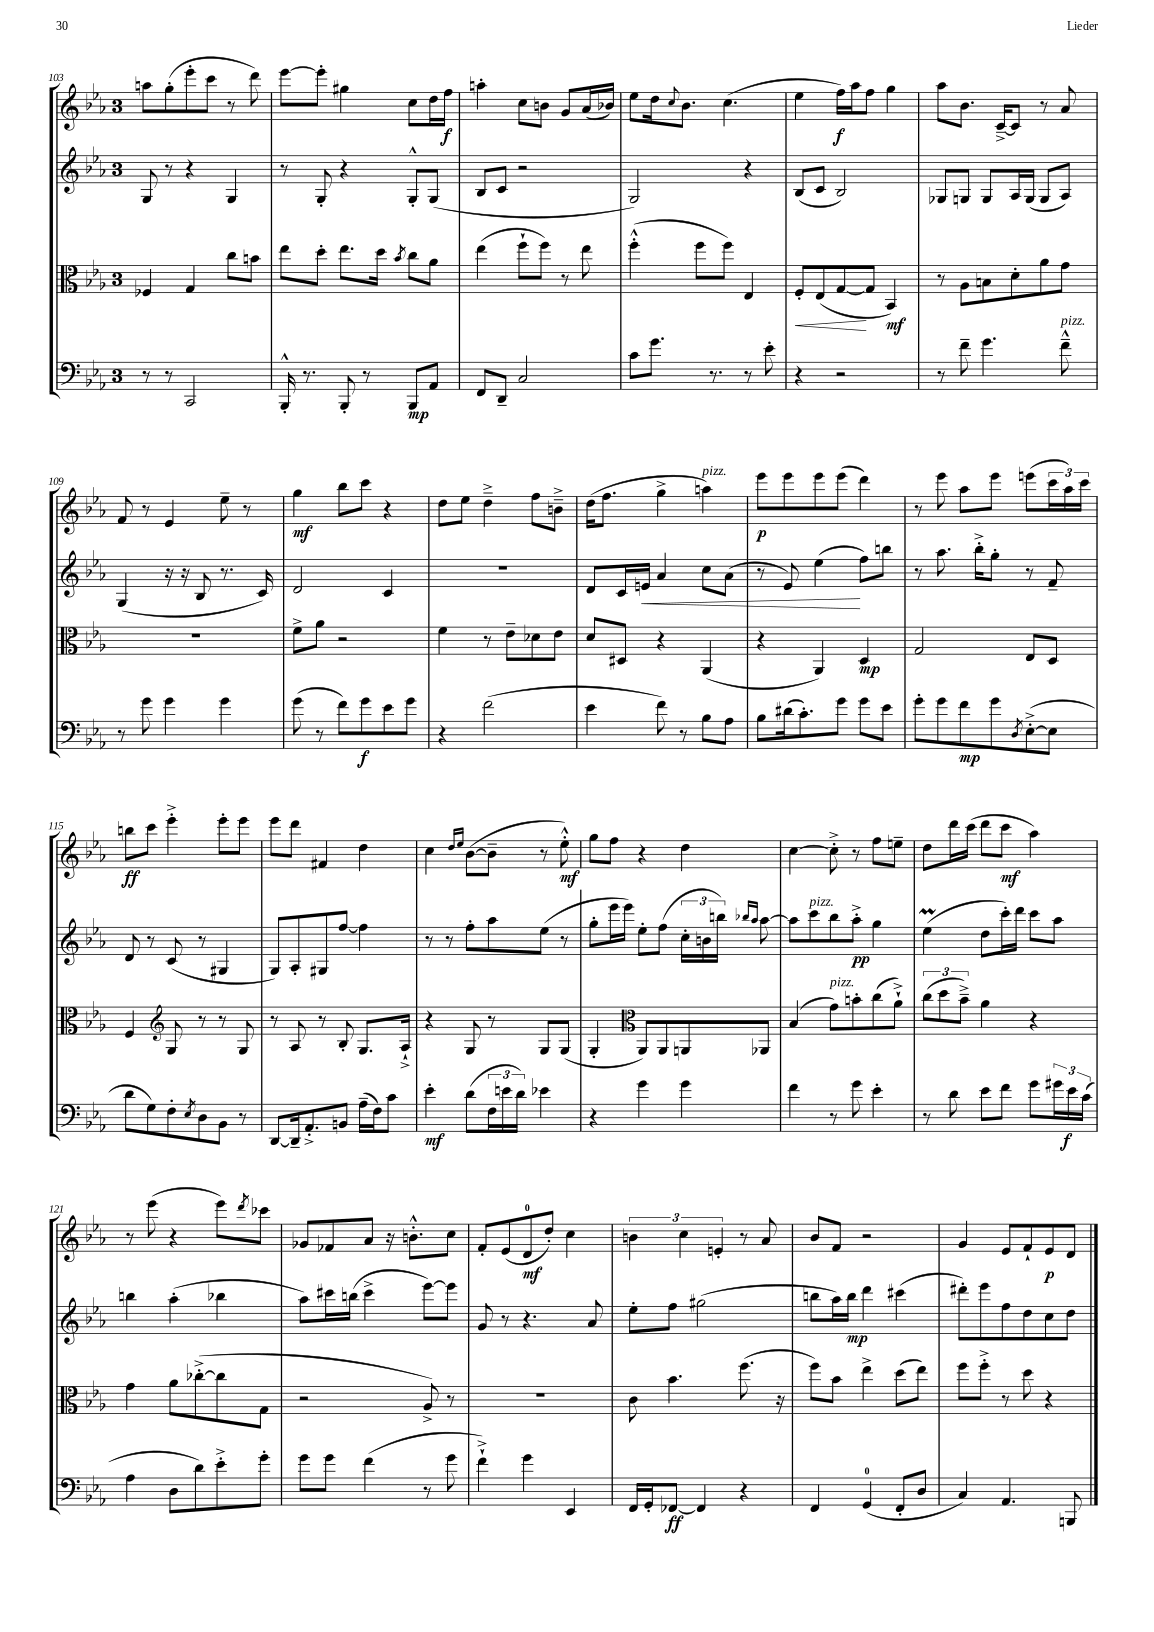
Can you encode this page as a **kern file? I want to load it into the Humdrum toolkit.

**kern	**dynam	**kern	**dynam	**kern	**dynam	**kern	**dynam
*part4	*part4	*part3	*part3	*part2	*part2	*part1	*part1
*staff4	*staff4	*staff3	*staff3	*staff2	*staff2	*staff1	*staff1
*clefF4	*	*clefC3	*	*clefG2	*	*clefG2	*
*k[b-e-a-]	*	*k[b-e-a-]	*	*k[b-e-a-]	*	*k[b-e-a-]	*
*M3/4	*	*M3/4	*	*M3/4	*	*M3/4	*
=103	=103	=103	=103	=103	=103	=103	=103
8r	.	4F-X/	.	8G/	.	8aan\L	.
8r	.	.	.	8r	.	(8gg'\	.
2CC/	.	4G/	.	4r	.	8eee-'\	.
.	.	.	.	.	.	8ccc\J	.
.	.	8cc\L	.	4G/	.	8r	.
.	.	8bn\J	.	.	.	8ddd\)	.
=104	=104	=104	=104	=104	=104	=104	=104
16BBB-'^^/	.	8ee-\L	.	8r	.	[8eee-\L	.
8.r	.	.	.	.	.	.	.
.	.	8dd'\J	.	8G'/	.	8eee-'\J]	.
8BBB-'/	.	8.ee-\L	.	4r	.	4gg#X\	.
8r	.	.	.	.	.	.	.
.	.	16dd\Jk	.	.	.	.	.
.	.	8qb-/	.	.	.	.	.
8BBB-/L	mp	8cc\L	.	8G'^^/L	.	8cc\L	.
8AA-/J	.	8a-\J	.	(8G/J	.	16dd\L	.
.	.	.	.	.	.	16ff\JJ	f
=105	=105	=105	=105	=105	=105	=105	=105
8FF/L	.	(4ee-\	.	8B-/L	.	4aan'\	.
8DD~/J	.	.	.	8c/J	.	.	.
2C/	.	8ff`\L	.	2r	.	8cc\L	.
.	.	8ff\J)	.	.	.	8bn\J	.
.	.	8r	.	.	.	8g/L	.
.	.	8ee-\	.	.	.	(16a-/L	.
.	.	.	.	.	.	16b-X/JJ)	.
=106	=106	=106	=106	=106	=106	=106	=106
8c\L	.	(4ff'^^\	.	2G/)	.	8ee-\L	.
8.g\J	.	.	.	.	.	16dd\k	.
.	.	.	.	.	.	8qqcc/	.
.	.	.	.	.	.	8.b-\J	.
.	.	8ff\L	.	.	.	.	.
8.r	.	.	.	.	.	.	.
.	.	8ff\J)	.	.	.	(4.cc\	.
8r	.	4E-/	.	4r	.	.	.
8e-'\	.	.	.	.	.	.	.
=107	=107	=107	=107	=107	=107	=107	=107
!	!	!	!LO:HP:b	!	!	!	!
4r	.	8F'/L	<	(8B-/L	.	4ee-\	.
.	.	(8E-/	.	8c/J	.	.	.
2r	.	[8G/	.	2B-/)	.	16ff\LL)	f
.	.	.	.	.	.	16aa-\J	.
.	.	8G/J]	[	.	.	8ff\J	.
.	.	4BB-/)	mf	.	.	4gg\	.
=108	=108	=108	=108	=108	=108	=108	=108
8r	.	8r	.	8G-X/L	.	8aa-\L	.
8f~\	.	8A-\L	.	8Gn/J	.	8.b-\J	.
4.g\	.	8Bn\	.	8G/L	.	.	.
.	.	.	.	.	.	[16c~^/KL	.
.	.	8d'\	.	16A-/L	.	8c/J]	.
.	.	.	.	(16G/JJ	.	.	.
.	.	8a-\	.	8G/L	.	8r	.
!LO:TX:a:i:t=pizz.	!	!	!	!	!	!	!
8f~^^\	.	8g\J	.	8A-/J)	.	8a-/	.
!!LO:LB:g=z
=109	=109	=109	=109	=109	=109	=109	=109
8r	.	2.r	.	(4G/	.	8f/	.
8g\	.	.	.	.	.	8r	.
4g\	.	.	.	16r	.	4e-/	.
.	.	.	.	16r	.	.	.
.	.	.	.	8B-/	.	.	.
4g\	.	.	.	8.r	.	8ee-~\	.
.	.	.	.	.	.	8r	.
.	.	.	.	16c/)	.	.	.
=110	=110	=110	=110	=110	=110	=110	=110
(8g\	.	8f^\L	.	2d/	.	4gg\	mf
8r	.	8a-\J	.	.	.	.	.
8f\L)	.	2r	.	.	.	8bb-\L	.
8g\	f	.	.	.	.	8ccc\J	.
8e-\	.	.	.	4c/	.	4r	.
8g\J	.	.	.	.	.	.	.
=111	=111	=111	=111	=111	=111	=111	=111
4r	.	4f\	.	2.r	.	8dd\L	.
.	.	.	.	.	.	8ee-\J	.
(2f\	.	8r	.	.	.	4dd~^\	.
.	.	8e-~\L	.	.	.	.	.
.	.	8d-X\	.	.	.	8ff\L	.
.	.	8e-\J	.	.	.	8bn~^\J	.
=112	=112	=112	=112	=112	=112	=112	=112
4e-\	.	8d/L	.	8d/L	.	(16dd\KL	.
.	.	.	.	.	.	8.ff\J	.
.	.	8D#X/J	.	16c/L	.	.	.
!	!	!	!	!	!LO:HP:b	!	!
.	.	.	.	16en/JJ	<	.	.
8f\)	.	4r	.	4a-/	.	4gg^\	.
8r	.	.	.	.	.	.	.
!	!	!	!	!	!	!LO:TX:a:i:t=pizz.	!
8B-\L	.	(4AA-/	.	8cc\L	.	4aan\)	.
8A-\J	.	.	.	(8a-\J	.	.	.
=113	=113	=113	=113	=113	=113	=113	=113
8B-\L	.	4r	.	8r	.	8eee-\L	p
(16d#X\k	.	.	.	8e-/)	.	8eee-\	.
8.c'\)	.	.	.	.	.	.	.
.	.	4AA-/)	.	(4ee-\	.	8eee-\	.
8g\J	.	.	.	.	.	(8eee-\J	.
8g\L	.	4D/	mp	8ff\L)	[	4ddd\)	.
8e-\J	.	.	.	8bbn\J	.	.	.
=114	=114	=114	=114	=114	=114	=114	=114
8g'\L	.	2G/	.	8r	.	8r	.
8g\	.	.	.	8.aa-\	.	8eee-\	.
8f\	mp	.	.	.	.	8aa-\L	.
.	.	.	.	16bb-'^\KL	.	.	.
8g\	.	.	.	8gg'\J	.	8eee-\J	.
8qD/	.	.	.	.	.	.	.
([8E-'^\	.	8E-/L	.	8r	.	(8eeen\L	.
8E-\J]	.	8D/J	.	8f~/	.	24ccc\L	.
.	.	.	.	.	.	24aa-\)	.
.	.	.	.	.	.	24ccc\JJ	.
!!LO:LB:g=z
=115	=115	=115	=115	=115	=115	=115	=115
8d\L	.	4F/	.	8d/	.	8bbn\L	ff
8G\)	.	.	.	8r	.	8ccc\J	.
*	*	*clefG2	*	*	*	*	*
8F'\	.	8G/	.	(8c/	.	4eee-'^\	.
8qE-/	.	.	.	.	.	.	.
8D\	.	8r	.	8r	.	.	.
8BB-\J	.	8r	.	4G#X/	.	8eee-'\L	.
8r	.	8G/	.	.	.	8eee-\J	.
=116	=116	=116	=116	=116	=116	=116	=116
[8DD/L	.	8r	.	8G/L)	.	8eee-\L	.
16DD~/k]	.	8A-/	.	8A-'/	.	8ddd\J	.
8.AA-'^/	.	.	.	.	.	.	.
.	.	8r	.	8G#X/	.	4f#X/	.
8BBn/J	.	8B-'/	.	[8ff/J	.	.	.
(16A-~\LL	.	8.G/L	.	4ff\]	.	4dd\	.
16F\J)	.	.	.	.	.	.	.
8c\J	.	.	.	.	.	.	.
.	.	16A-`^/Jk	.	.	.	.	.
=117	=117	=117	=117	=117	=117	=117	=117
4e-'\	mf	4r	.	8r	.	4cc\	.
.	.	.	.	8r	.	.	.
.	.	.	.	.	.	16qqdd/LL	.
.	.	.	.	.	.	16qqee-/JJ	.
(8d\L	.	8G/	.	8ff'\L	.	([8b-\L	.
24F\L	.	8r	.	8aa-\	.	8b-~\J]	.
24en\	.	.	.	.	.	.	.
24d\JJ)	.	.	.	.	.	.	.
4e-X\	.	8G/L	.	(8ee-\J	.	8r	.
.	.	(8G/J	.	8r	.	8ee-'^^\)	mf
=118	=118	=118	=118	=118	=118	=118	=118
4r	.	4G'/	.	8gg'\L	.	8gg\L	.
.	.	.	.	16eee-\L	.	8ff\J	.
.	.	.	.	16eee-\JJ)	.	.	.
*	*	*clefC3	*	*	*	*	*
4g\	.	8AA-/L)	.	8ee-'\L	.	4r	.
.	.	8AA-/	.	(8ff\J	.	.	.
4g\	.	8AAn/	.	24cc'\LL	.	4dd\	.
.	.	.	.	24bn\	.	.	.
.	.	.	.	24bbn\JJ)	.	.	.
.	.	.	.	16qqbb-X/LL	.	.	.
.	.	.	.	16qqaa-/JJ	.	.	.
.	.	8AA-X/J	.	[8aa-\	.	.	.
=119	=119	=119	=119	=119	=119	=119	=119
4f\	.	(4B-/	.	8aa-\L]	.	[4cc\	.
!	!	!	!	!LO:TX:a:i:t=pizz.	!	!	!
.	.	.	.	8ccc\	.	.	.
!	!	!LO:TX:a:i:t=pizz.	!	!	!	!	!
8r	.	8g\L)	.	8bb-\	.	8cc'^\]	.
8g\	.	8bn'\	.	8aa-'^\J	pp	8r	.
4e-'\	.	(8cc\	.	4gg\	.	8ff\L	.
.	.	8a-`^\J)	.	.	.	8een~\J	.
=120	=120	=120	=120	=120	=120	=120	=120
8r	.	(12cc\L	.	(4ee-M\	.	8dd\L	.
.	.	12dd\	.	.	.	.	.
8d\	.	.	.	.	.	16ddd\L	.
.	.	12b-~^\J)	.	.	.	.	.
.	.	.	.	.	.	(16ccc\JJ	.
8e-\L	.	4a-\	.	8dd\L	.	8ddd\L	.
8f\J	.	.	.	16ccc'\L)	.	8ccc\J	mf
.	.	.	.	16ddd\JJ	.	.	.
8g\L	.	4r	.	8ccc\L	.	4aa-\)	.
24g#X\L	.	.	.	8aa-\J	.	.	.
24e-\	f	.	.	.	.	.	.
(24c\JJ	.	.	.	.	.	.	.
!!LO:LB:g=z
=121	=121	=121	=121	=121	=121	=121	=121
4A-\	.	4g\	.	4bbn\	.	8r	.
.	.	.	.	.	.	(8eee-\	.
8D\L	.	8a-\L	.	(4aa-'\	.	4r	.
8d\)	.	([8cc-X'^\	.	.	.	.	.
8e-'^\	.	8cc-\]	.	4bb-X\	.	8eee-\L)	.
.	.	.	.	.	.	8qddd/	.
8g'\J	.	8G\J	.	.	.	8ccc-X\J	.
=122	=122	=122	=122	=122	=122	=122	=122
8g\L	.	2r	.	8aa-\L)	.	8g-X/L	.
8g\J	.	.	.	16ccc#X\L	.	8f-X/	.
.	.	.	.	(16bbn\JJ	.	.	.
(4f\	.	.	.	4ccc#^\	.	8a-/J	.
.	.	.	.	.	.	16r	.
.	.	.	.	.	.	8.bn'^^\L	.
8r	.	8A-^/)	.	[8eee-\L)	.	.	.
8g\	.	8r	.	8eee-\J]	.	8cc\J	.
=123	=123	=123	=123	=123	=123	=123	=123
4f`^\)	.	2.r	.	8g/	.	8f'/L	.
.	.	.	.	8r	.	(8e-/	.
4g\	.	.	.	4.r	.	8d/	mf
.	.	.	.	.	.	8dd'/J)	.
4EE-/	.	.	.	.	.	4cc\	.
.	.	.	.	8a-/	.	.	.
=124	=124	=124	=124	=124	=124	=124	=124
16FF/LL	.	8c\	.	8ee-'\L	.	6bn\	.
16GG'/J	.	.	.	.	.	.	.
[8FF-X/J	ff	4.b-\	.	8ff\J	.	.	.
.	.	.	.	.	.	6cc\	.
4FF-/]	.	.	.	(2gg#X\	.	.	.
.	.	.	.	.	.	6en'/	.
4r	.	(8.ff\	.	.	.	8r	.
.	.	.	.	.	.	8a-/	.
.	.	16r	.	.	.	.	.
=125	=125	=125	=125	=125	=125	=125	=125
4FF/	.	8ff\L)	.	8bbn\L	.	8b-/L	.
.	.	8b-\J	.	16aa-\L)	.	8f/J	.
.	.	.	.	16bb\JJ	mp	.	.
(4GG/	.	4ee-^\	.	4ddd\	.	2r	.
8FF'/L	.	(8dd\L	.	(4ccc#X\	.	.	.
8D/J	.	8ee-\J)	.	.	.	.	.
=126	=126	=126	=126	=126	=126	=126	=126
4C/)	.	8ff\L	.	8ddd#X'\L)	.	4g/	.
.	.	8ff'^\J	.	8eee-\	.	.	.
4.AA-/	.	8r	.	8ff\	.	8e-/L	.
.	.	8dd\	.	8dd\	.	8f`/	.
.	.	4r	.	8cc\	.	8e-/	p
8BBBn/	.	.	.	8dd\J	.	8d/J	.
==	==	==	==	==	==	==	==
*-	*-	*-	*-	*-	*-	*-	*-
